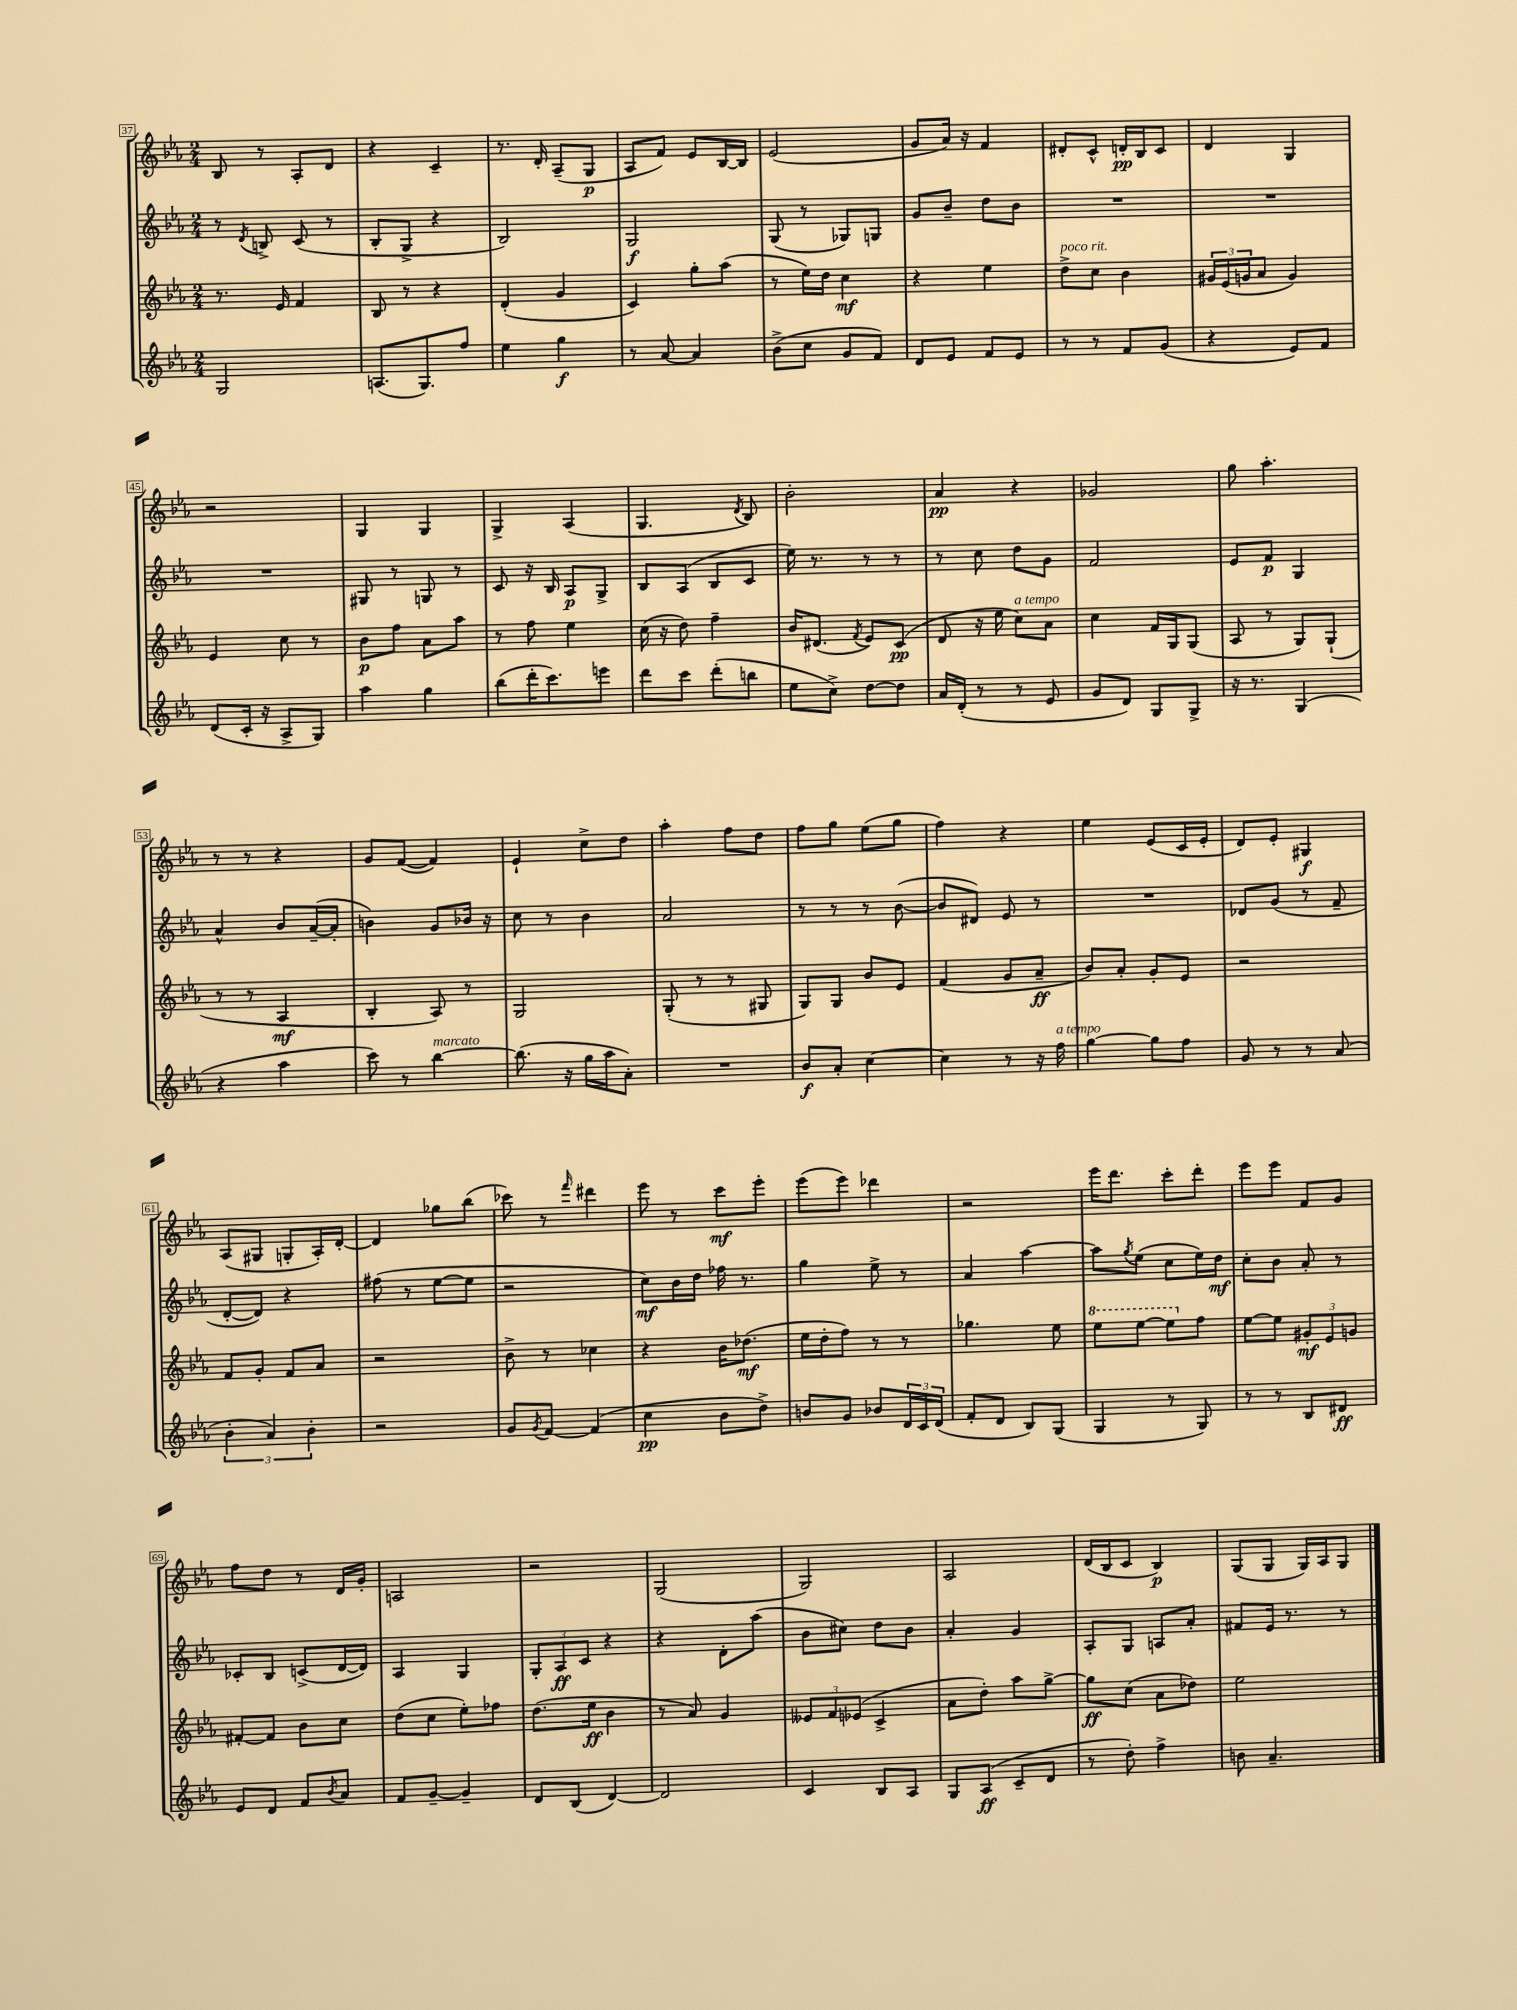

**kern	**kern	**kern	**kern
*staff4	*staff3	*staff2	*staff1
*clefG2	*clefG2	*clefG2	*clefG2
*k[b-e-a-]	*k[b-e-a-]	*k[b-e-a-]	*k[b-e-a-]
*M2/4	*M2/4	*M2/4	*M2/4
2G	8.r	8r	8B-
.	.	8qd	.
.	.	8B^	8r
.	16e-	.	.
.	4f	(8c	8A-'
.	.	8r	8d
=	=	=	=
(8.A	8B-	8B-'	4r
.	8r	8G^	.
8.G)	.	.	.
.	4r	4r	4c~
8ff	.	.	.
=	=	=	=
4ee-	(4d'	2B-)	8.r
.	.	.	16d'
4gg	4g	.	(8A-~
.	.	.	8G
=	=	=	=
8r	4c)	2G	8A-
[8a-	.	.	8f)
4a-]	8gg'	.	8e-
.	(8aa-	.	[16B-
.	.	.	16B-]
=	=	=	=
(8b-^	8r	(8G	(2e-
8cc	16ee-)	8r	.
.	16dd	.	.
8g	4cc	8G-)	.
8f)	.	8G	.
=	=	=	=
8d	4r	8g	8g
8e-	.	8b-~	16a-)
.	.	.	16r
8f	4ee-	8dd	4f
8e-	.	8b-	.
=	=	=	=
8r	8dd^	2r	8d#'
8r	8cc	.	8c^^
8f	4b-	.	16d'
.	.	.	16B-
(8g	.	.	8c
=	=	=	=
4r	24g#	2r	4d
.	(24e-	.	.
.	24g	.	.
.	8a-	.	.
8e-)	4g)	.	4G
8f	.	.	.
=	=	=	=
(8d	4e-	2r	2r
16c'	.	.	.
16r	.	.	.
8A-^	8cc	.	.
8G)	8r	.	.
=	=	=	=
4aa-	8b-	8G#	4G
.	8ff	8r	.
4gg	8a-	8G	4G
.	8aa-	8r	.
=	=	=	=
(8bb-	8r	8c	4G^
16ddd'	8ff	16r	.
8.ccc)	.	16B-	.
.	4ee-	8A-	(4A-
8eee	.	8G^	.
=	=	=	=
8ddd	(16cc	8B-	4.G
.	16r	.	.
8ccc	8dd)	(8A-	.
(8ddd'	4ff~	8B-	.
.	.	.	8qd
8bb	.	8c	8B-)
=	=	=	=
8ee-	16b-	16ee-)	2b-'
.	(8.d#	8.r	.
8cc^)	.	.	.
.	8qf	.	.
[8dd	8e-)	8r	.
8dd]	(8c	8r	.
=	=	=	=
16a-	8d	8r	4a-
(16d'	.	.	.
8r	16r	8cc	.
.	16ee-	.	.
8r	8cc)	8dd	4r
8e-	8a-	8g	.
=	=	=	=
8g	4cc	2f	2g-
8d)	.	.	.
8G	16f	.	.
.	16G	.	.
8G^	(8G	.	.
=	=	=	=
16r	8A-	8e-	8gg
8.r	.	.	.
.	8r	8f	4.aa-'
(4G	8G)	4G	.
.	(8G`	.	.
=	=	=	=
4r	8r	4a-^^	8r
.	8r	.	8r
4aa-	4A-	8b-	4r
.	.	([16a-~	.
.	.	16a-']	.
=	=	=	=
8ccc)	4B-'	4b)	8g
8r	.	.	([8f
[4bb-	8A-)	8g	4f])
.	8r	16b-	.
.	.	16r	.
=	=	=	=
(8.bb-]	2G	8cc	4e-`
.	.	8r	.
16r	.	.	.
16gg	.	4b-	8cc^
16aa-	.	.	.
8a-')	.	.	8dd
=	=	=	=
2r	(8G'	2a-	4aa-'
.	8r	.	.
.	8r	.	8ff
.	8G#	.	8dd
=	=	=	=
8b-	8G)	8r	8ff
8a-'	8G	8r	8gg
[4cc	8b-	8r	(8ee-
.	8e-	([8b-	8gg
=	=	=	=
4cc]	(4f	8b-]	4ff)
.	.	8d#)	.
8r	8g	8e-	4r
16r	8a-~	8r	.
16ff	.	.	.
=	=	=	=
[4gg	8b-)	2r	4ee-
.	8a-'	.	.
8gg]	8g'	.	(8e-
8ff	8e-	.	16c
.	.	.	16e-'
=	=	=	=
8g	2r	8d-	8d)
8r	.	(8g	8e-'
8r	.	8r	4G#
(8a-	.	8f~	.
=	=	=	=
6b-'	8f	[8d'	(8A-
.	8g'	8d])	8G#
6a-)	.	.	.
.	8f	4r	8G'
6b-'	.	.	.
.	8a-	.	16A-')
.	.	.	[16d'
=	=	=	=
2r	2r	(8ff#	4d]
.	.	8r	.
.	.	[8ee-	8gg-
.	.	8ee-]	(8bb-
=	=	=	=
8g	8b-^	2r	8ccc-)
8qg	.	.	.
[8f	8r	.	8r
.	.	.	16qqfff
(4f]	4cc-	.	4ddd#
=	=	=	=
4cc	4r	8cc)	8eee-
.	.	16b-	8r
.	.	16dd	.
8b-	16b-	16ff-	8ccc
.	(8.dd-	8.r	.
8dd^)	.	.	8eee-'
=	=	=	=
8b	16ee-	4gg	(8eee-
.	16dd'	.	.
8g	8ff)	.	8eee-)
8b-	8r	8ee-^	4ddd-
24d	8r	8r	.
24c	.	.	.
(24d	.	.	.
=	=	=	=
8f'	4.gg-	4a-	2r
8d	.	.	.
8B-)	.	[4aa-	.
(8G	8ee-	.	.
=	=	=	=
4G	8eee-	8aa-]	16eee-
.	.	.	8.ddd
.	.	8qgg	.
.	[8eee-	(8ee-	.
8r	8eee-]	8cc	8ccc'
8G)	8ff	16ee-)	8ddd'
.	.	16dd	.
=	=	=	=
8r	[8ee-	8cc'	8eee-
8r	8ee-]	8b-	8eee-
8B-	12g#'	8a-'	8f
.	12e-	.	.
8d#	.	8r	8g
.	12g	.	.
=	=	=	=
8e-	[8f#'	8c-'	8ff
8d	8f#]	8B-	8dd
8f	8b-	(8c^	8r
8qb-	.	.	.
8a-	8cc	[16d	16d
.	.	16d])	16g'
=	=	=	=
8f	(8dd	4A-	2A
[8g~	8cc	.	.
4g~]	8ee-')	4G	.
.	8ff-	.	.
=	=	=	=
8d	(8.dd	12G'	2r
.	.	12A-	.
(8B-	.	.	.
.	.	12c	.
.	16ee-	.	.
[4d)	4b-	4r	.
=	=	=	=
2d]	8r	4r	(2G
.	8a-)	.	.
.	4g	8d'	.
.	.	(8aa-	.
=	=	=	=
4c	12e--	8b-	2G)
.	12f	.	.
.	.	8cc#)	.
.	(12e-	.	.
8B-	4c^	8dd	.
8A-	.	8b-	.
=	=	=	=
8G	8a-	4a-'	2A-
(8A-	8dd')	.	.
8c~	8aa-	4g	.
8d	[8gg^	.	.
=	=	=	=
8r	8gg]	8A-'	(16d
.	.	.	16B-
8dd')	(8cc	8G	8c
4ff^	8a-	8A	4B-)
.	8dd-)	8a-'	.
=	=	=	=
8b	2ee-	8f#	(8G
4.a-~	.	16e-	8G
.	.	8.r	.
.	.	.	16G)
.	.	.	16A-
.	.	8r	8G
==	==	==	==
*-	*-	*-	*-
